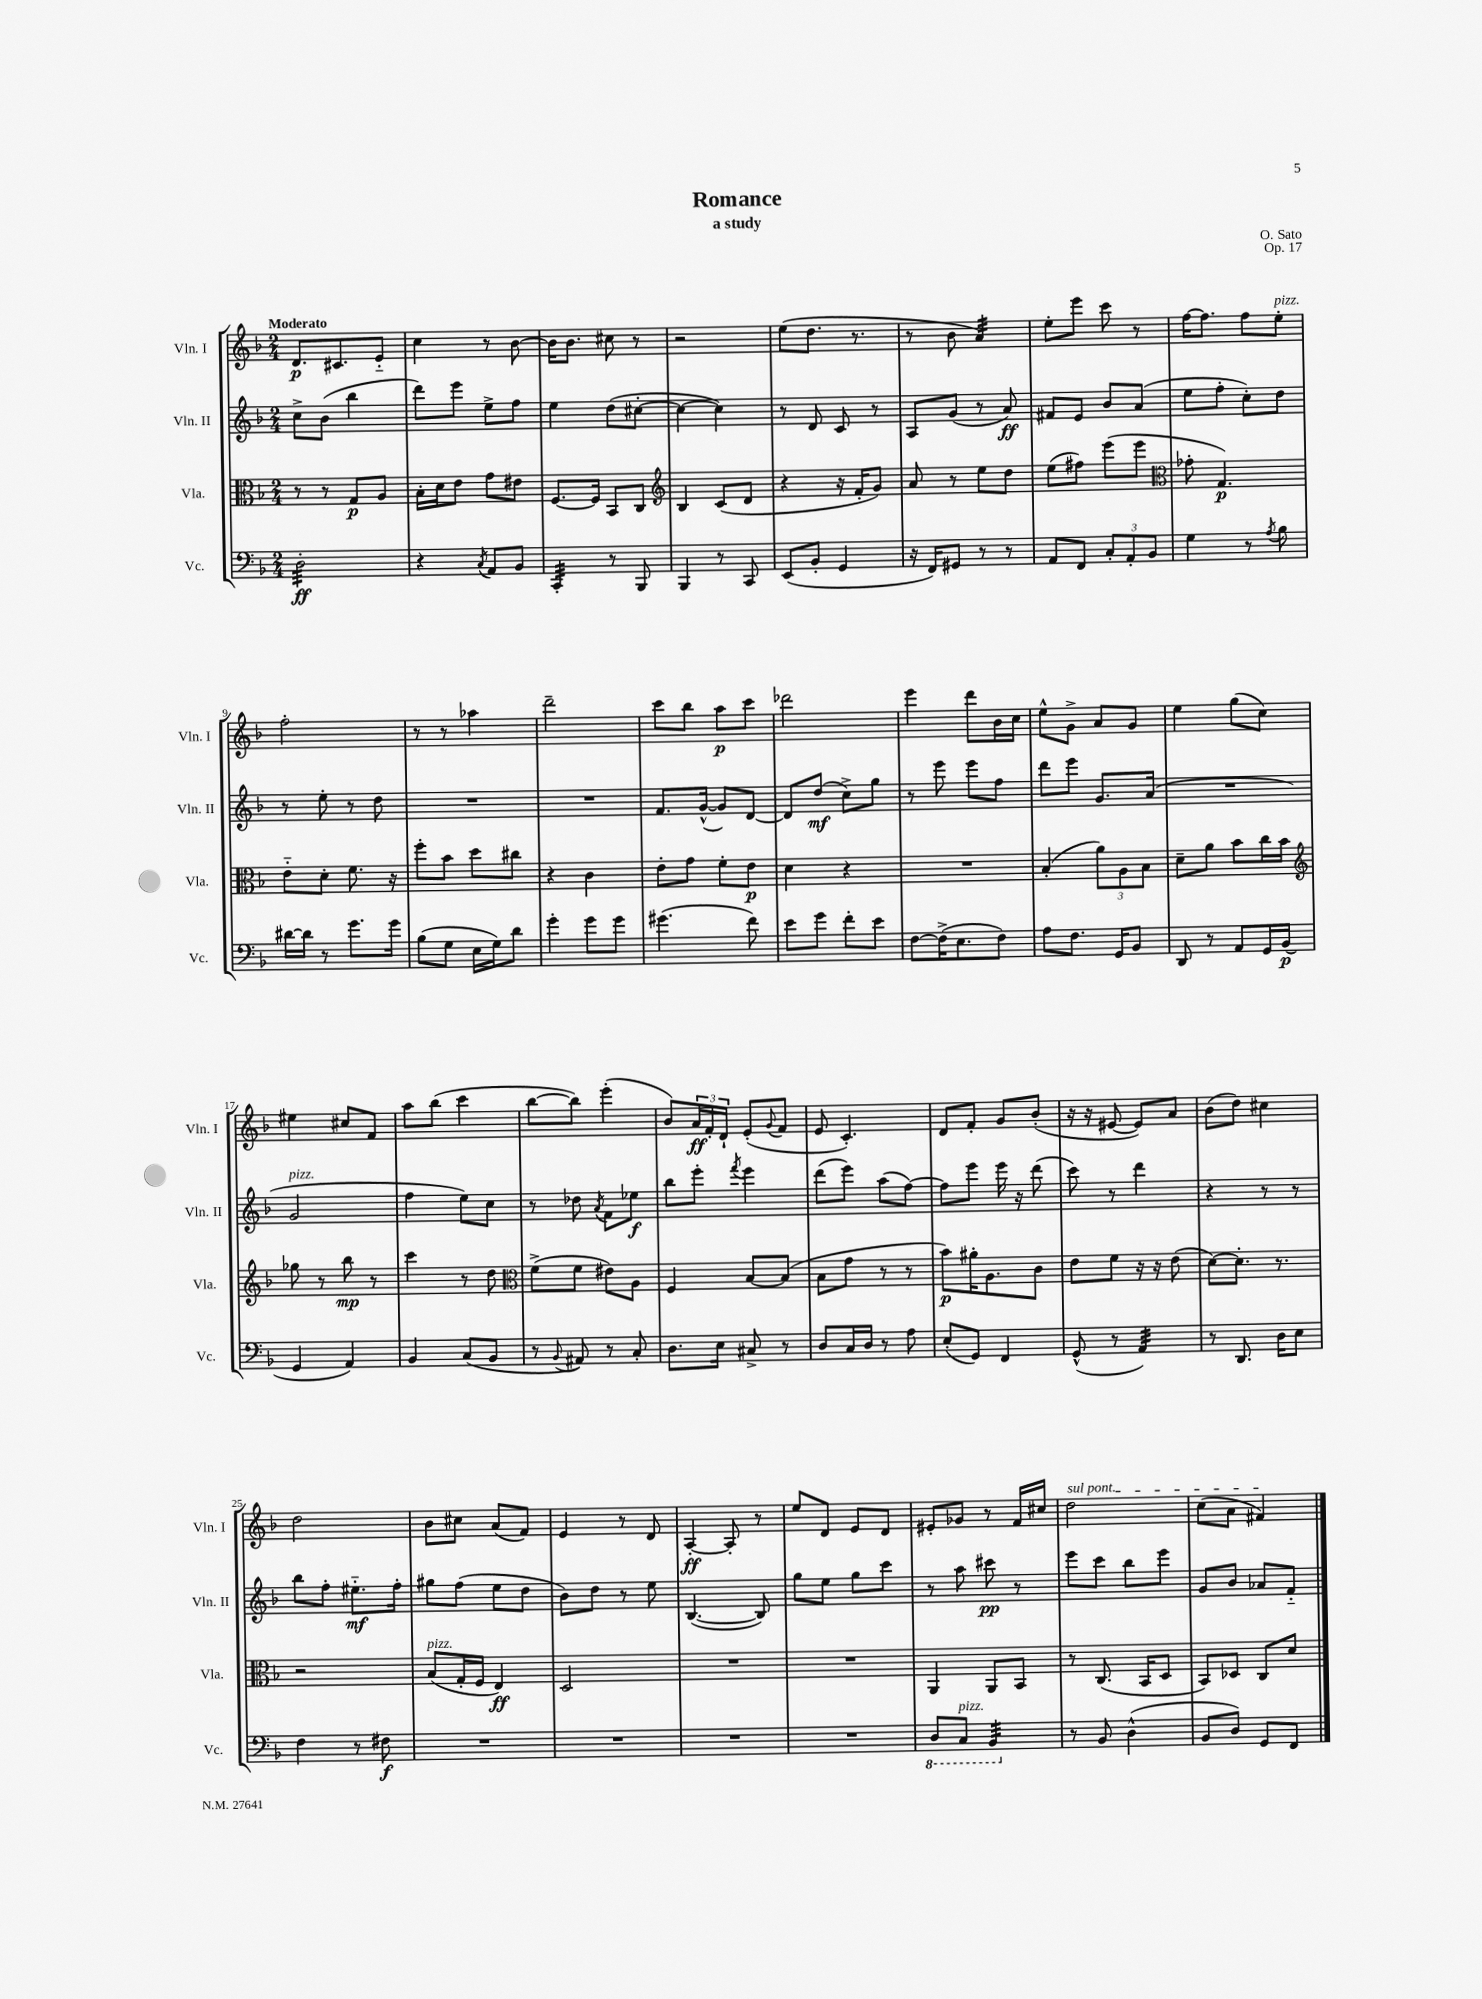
\header { title = "Romance" composer = "O. Sato" subtitle = "a study" opus = "Op. 17" }
<<
\new StaffGroup <<
\new Staff = "s0" \with { instrumentName = "Vln. I" shortInstrumentName = "Vln. I" } {
    \clef treble \key f \major \numericTimeSignature \time 2/4 \tempo "Moderato"
    d'8.\p cis'8. e'8-_ |
    c''4 r8 bes'8~ |
    bes'16 bes'8. cis''8 r8 |
    r2 |
    e''8( d''8. r8. |
    r8 bes'8 a'4:32) |
    e''8-. e'''8 c'''8 r8 |
    f''16~ f''8. f''8 e''8-.^\markup { \italic "pizz." } |
    f''2-. |
    r8 r8 aes''4 |
    d'''2-- |
    c'''8 bes''8 a''8\p c'''8 |
    des'''2 |
    e'''4 d'''8 bes'16 c''16 |
    e''8-^ g'8-> a'8 g'8 |
    e''4 g''8( c''8) |
    eis''4 cis''8 f'8 |
    a''8 bes''8( c'''4 |
    bes''8~ bes''8) e'''4-.( |
    bes'8) \tuplet 3/2 { a'16\ff f'16-. d'16-! } e'8-.( \appoggiatura { g'8 } f'8 |
    e'8 c'4.-.) |
    d'8 f'8-. g'8 bes'8-.( |
    r16 r16 eis'8~ eis'8) a'8 |
    bes'8( d''8) cis''4 |
    d''2 |
    bes'8 cis''8 a'8( f'8) |
    e'4 r8 d'8 |
    a4~-.\ff a8-. r8 |
    e''8 d'8 e'8 d'8 |
    eis'8-. ges'8 r8 f'16 cis''16 |
    \once \override TextSpanner.bound-details.left.text = \markup { \italic "sul pont." } d''2\startTextSpan |
    c''8( a'8 fis'4\stopTextSpan) \bar "|." |
}
\new Staff = "s1" \with { instrumentName = "Vln. II" shortInstrumentName = "Vln. II" } {
    \clef treble \key f \major \numericTimeSignature \time 2/4
    c''8-> bes'8( bes''4 |
    d'''8) e'''8 e''8-> f''8 |
    e''4 d''8( cis''8~-. |
    cis''4~ cis''4) |
    r8 d'8 c'8 r8 |
    a8 g'8( r8 a'8\ff) |
    fis'8 e'8 bes'8 a'8( |
    e''8 f''8-. c''8-.) d''8 |
    r8 e''8-. r8 d''8 |
    R2 |
    R2 |
    f'8. g'16~-^( g'8) d'8~ |
    d'8 d''8\mf( c''8->) g''8 |
    r8 e'''8 e'''8 f''8 |
    d'''8 e'''8 g'8. a'16( |
    R2 |
    g'2^\markup { \italic "pizz." } |
    f''4 e''8) c''8 |
    r8 des''8 \acciaccatura { a'8 } f'8 ees''8\f |
    bes''8 e'''8-. \acciaccatura { f'''8 } e'''4 |
    d'''8( e'''8) a''8( f''8~) |
    f''8 e'''8 e'''16 r16 d'''8( |
    c'''8) r8 d'''4 |
    r4 r8 r8 |
    bes''8 f''8-. eis''8.-_\mf f''16-. |
    gis''8 f''8( e''8 d''8 |
    bes'8) d''8 r8 e''8 |
    bes4.~( bes8) |
    g''8 e''8 g''8 c'''8 |
    r8 a''8 cis'''8\pp r8 |
    e'''8 c'''8 bes''8 e'''8 |
    g'8 bes'8 aes'8 f'8-_ \bar "|." |
}
\new Staff = "s2" \with { instrumentName = "Vla." shortInstrumentName = "Vla." } {
    \clef alto \key f \major \numericTimeSignature \time 2/4
    r8 r8 g8\p a8 |
    bes16-. d'16 e'8 g'8 eis'8 |
    f8.~ f16 bes,8 c8 |
    \clef treble bes4 c'8( d'8 |
    r4 r16 f'16-. g'8) |
    a'8 r8 e''8 d''8 |
    e''8( fis''8) e'''8( e'''8 |
    \clef alto ges'8-. g4.\p) |
    e'8-_ d'8-. f'8. r16 |
    f''8-. bes'8 d''8 cis''8 |
    r4 c'4 |
    e'8-. g'8 f'8-. e'8\p |
    d'4 r4 |
    R2 |
    bes4-.( \tuplet 3/2 { a'8) a8 bes8 } |
    d'8-- a'8 bes'8 c''16 bes'16 |
    \clef treble ges''8 r8 bes''8\mp r8 |
    c'''4 r8 d''8 |
    \clef alto f'8->( f'8 eis'8) a8 |
    f4 bes8~ bes8( |
    bes8 g'8 r8 r8 |
    bes'8\p) ais'16-. a8. c'8 |
    e'8 f'8 r16 r16 e'8( |
    d'8~) d'8.-. r8. |
    r2 |
    bes8^\markup { \italic "pizz." }( g16-. f16 e4\ff) |
    d2 |
    R2 |
    R2 |
    a,4 a,8 bes,8 |
    r8 c8.( bes,16 d8 |
    bes,8) des8 c8 d'8 \bar "|." |
}
\new Staff = "s3" \with { instrumentName = "Vc." shortInstrumentName = "Vc." } {
    \clef bass \key f \major \numericTimeSignature \time 2/4
    d2:32-.\ff |
    r4 \acciaccatura { c8 } a,8 bes,8 |
    c,4:32-. r8 bes,,8 |
    bes,,4 r8 c,8 |
    e,8( bes,8-. g,4 |
    r16 f,16) gis,8 r8 r8 |
    a,8 f,8 \tuplet 3/2 { c8-. a,8-. bes,8 } |
    g4 r8 \acciaccatura { a8 } bes8 |
    dis'16~ dis'16 r8 g'8. g'16 |
    bes8( g8 e16 g16) d'8 |
    g'4-. g'8 g'8 |
    gis'4.( f'8) |
    e'8 g'8 f'8-. e'8 |
    f8~ f16->( e8. f8) |
    a8 f8. g,16 bes,8 |
    d,8 r8 a,8 g,16 bes,16\p( |
    g,4 a,4) |
    bes,4 c8( bes,8 |
    r8 \appoggiatura { bes,8 } ais,8) r8 c8-. |
    d8. e16 cis8-> r8 |
    d8 c16 d16 r8 a8 |
    e8-.( g,8) f,4 |
    g,8-^( r8 a,4:32) |
    r8 d,8. d16 e8 |
    f4 r8 fis8\f |
    R2 |
    R2 |
    R2 |
    R2 |
    \ottava #-1 d,8 c,8^\markup { \italic "pizz." } bes,,4:32 \ottava #0 |
    r8 bes,8 d4-^( |
    bes,8 d8) g,8 f,8 \bar "|." |
}
>>
>>
